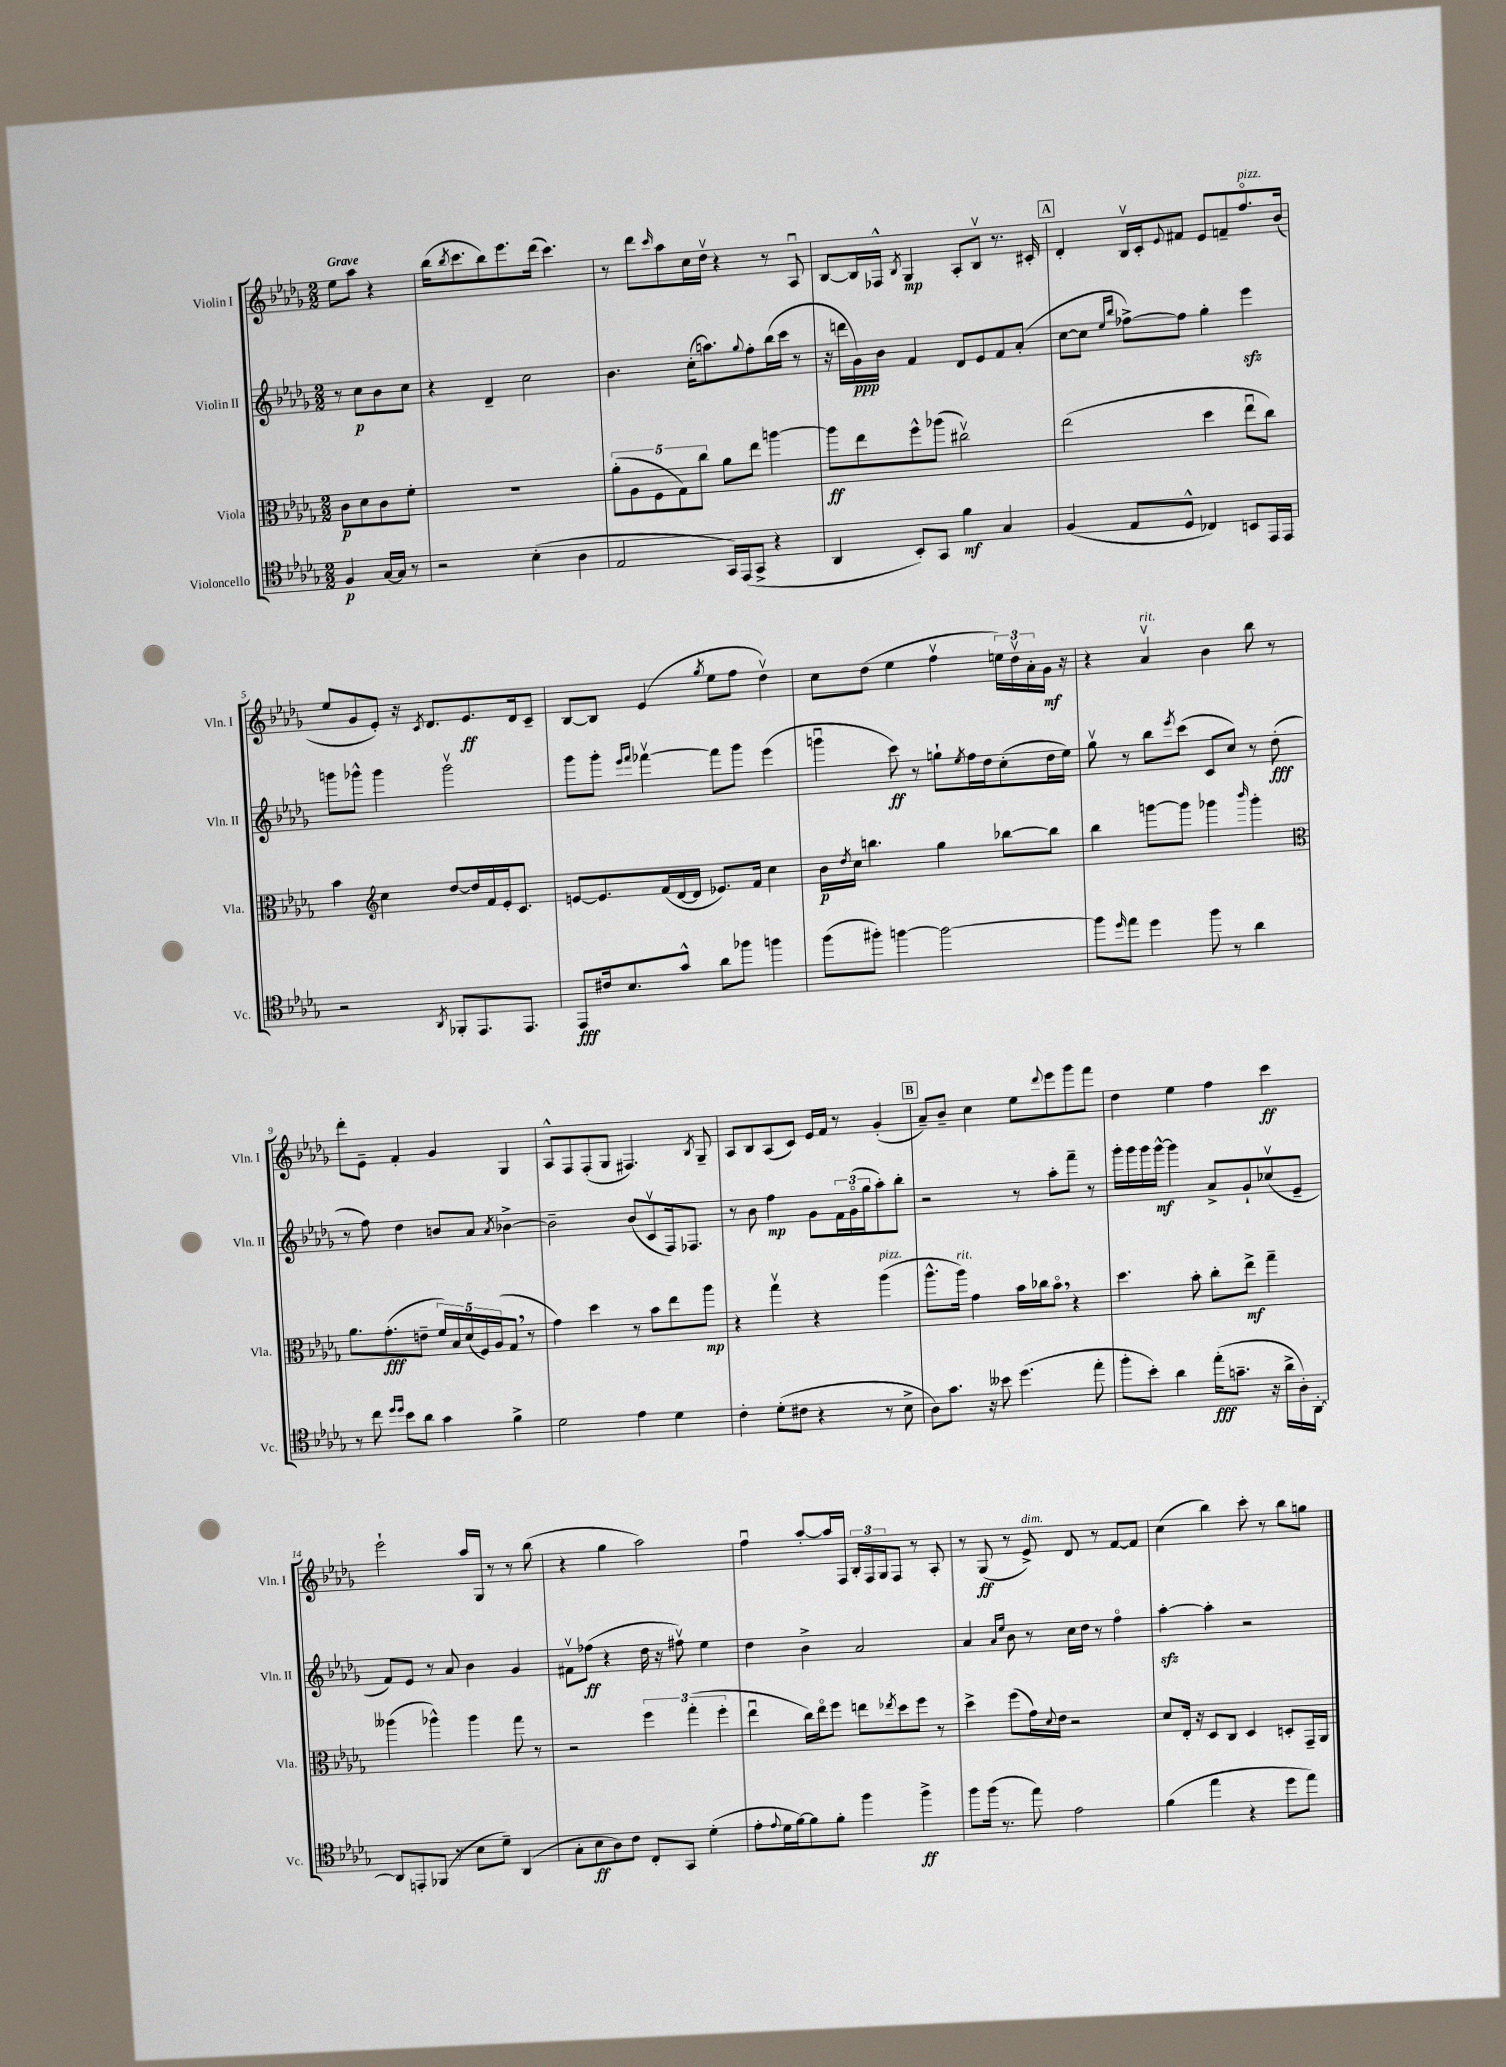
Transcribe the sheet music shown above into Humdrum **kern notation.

**kern	**dynam	**kern	**dynam	**kern	**dynam	**kern	**dynam
*part4	*part4	*part3	*part3	*part2	*part2	*part1	*part1
*staff4	*staff4	*staff3	*staff3	*staff2	*staff2	*staff1	*staff1
*I"Violoncello	*	*I"Viola	*	*I"Violin II	*	*I"Violin I	*
*I'Vc.	*	*I'Vla.	*	*I'Vln. II	*	*I'Vln. I	*
*clefC4	*	*clefC3	*	*clefG2	*	*clefG2	*
*k[b-e-a-d-g-]	*	*k[b-e-a-d-g-]	*	*k[b-e-a-d-g-]	*	*k[b-e-a-d-g-]	*
*M2/2	*	*M2/2	*	*M2/2	*	*M2/2	*
=	=	=	=	=	=	=	=
!	!	!	!	!	!	!LO:TX:a:B:t=Grave	!
4F/	p	8c\L	p	8r	.	8ee-\L	.
.	.	8d-\	.	8cc\L	p	8aa-\J	.
[16G-/LL	.	8c\	.	8b-\	.	4r	.
16G-/JJ]	.	.	.	.	.	.	.
8r	.	8f'\J	.	8cc\J	.	.	.
=1	=1	=1	=1	=1	=1	=1	=1
2r	.	1r	.	4r	.	(16bb-\KL	.
.	.	.	.	.	.	8qbb-/	.
.	.	.	.	.	.	8.ccc\	.
.	.	.	.	4d-~/	.	8bb-\)	.
.	.	.	.	.	.	8.eee-\	.
(4B-'\	.	.	.	2cc\	.	.	.
.	.	.	.	.	.	(16ddd-\Jk	.
.	.	.	.	.	.	4.ccc\)	.
4A-\	.	.	.	.	.	.	.
=2	=2	=2	=2	=2	=2	=2	=2
2E-/	.	(10a-'\L	.	4.b-\	.	8r	.
.	.	10A-\	.	.	.	.	.
.	.	.	.	.	.	8ddd-\L	.
.	.	10F\	.	.	.	.	.
.	.	.	.	.	.	16qqccc/	.
.	.	.	.	.	.	8aa-\	.
.	.	10G-\)	.	.	.	.	.
.	.	.	.	(16cc'\KL	.	16cc\L	.
.	.	10cc\J	.	.	.	.	.
.	.	.	.	8.aan\)	.	16dd-v\JJ	.
16GG-/LL)	.	8a-\L	.	.	.	4r	.
(16EE-/J	.	.	.	.	.	.	.
.	.	.	.	8qqgg-/	.	.	.
8GG-^/J	.	8ee-\J	.	8ff'\	.	.	.
4r	.	[4aan\	.	(16bb-\L	.	8r	.
.	.	.	.	16ccc\JJ	.	.	.
.	.	.	.	8r	.	8A-u/	.
=3	=3	=3	=3	=3	=3	=3	=3
4AA-/	.	8aa\L]	ff	16r	.	[8B-/L	.
.	.	.	.	16dddn\LL	.	.	.
.	.	8ee-\	.	16g-\)	ppp	16B-/L]	.
.	.	.	.	16b-\JJ	.	16F-X^^/JJ	.
.	.	.	.	.	.	8qB-/	.
8BB-'/L)	.	8ff^^\	.	4f/	.	4G-/	mp
8GG-/J	.	(8aa-X\J	.	.	.	.	.
4f\	mf	2cc#Xv\)	.	8d-/L	.	8A-'/L	.
.	.	.	.	8e-/	.	8B-v/J	.
4G-/	.	.	.	8f/	.	8.r	.
.	.	.	.	(8a-'/J	.	.	.
.	.	.	.	.	.	16c#X'/	.
!!LO:REH:place=s1:t=A
=4	=4	=4	=4	=4	=4	=4	=4
(4F/	.	(2ee-\	.	[8cc\L	.	4d-'/	.
.	.	.	.	8cc\J]	.	.	.
.	.	.	.	16qqee-/LL	.	.	.
.	.	.	.	16qqbb-/JJ	.	.	.
8E-/L	.	.	.	[8ff-X^\L)	.	16B-v/LL	.
.	.	.	.	.	.	16c'/J	.
.	.	.	.	.	.	8qqe-/	.
8D-^^/J	.	.	.	8ff-\J]	.	8f#X/J	.
4C-X/)	.	4dd-\	.	4gg-'\	.	8e-/L	.
.	.	.	.	.	.	8fn~/	.
!	!	!	!	!	!	!LO:TX:a:i:t=pizz.	!
8BBn/L	.	8ee-u\L	.	4eee-zz\	.	8.ff/	.
16EE-/L	.	8cc\J)	.	.	.	.	.
16EE-/JJ	.	.	.	.	.	(16b-/Jk	.
!!LO:LB:g=z
=5	=5	=5	=5	=5	=5	=5	=5
2r	.	4b-\	.	8gggn\L	.	8ee-/L	.
.	.	.	.	8ggg-X^^\J	.	8g-/	.
*	*	*clefG2	*	*	*	*	*
.	.	4cc\	.	4ggg-\	.	8e-'/J)	.
.	.	.	.	.	.	16r	.
.	.	.	.	.	.	8qc/	.
.	.	.	.	.	.	8.d-/L	.
8qAA-/	.	.	.	.	.	.	.
8FF-X'/L	.	[8dd-/L	.	2ggg-v\	.	.	.
8.EE-/	.	16dd-/L]	.	.	.	8.e-/	ff
.	.	16f/	.	.	.	.	.
.	.	16e-'/J	.	.	.	.	.
8.EE-/J	.	8.c/J	.	.	.	16d-/k	.
.	.	.	.	.	.	8c~/J	.
=6	=6	=6	=6	=6	=6	=6	=6
8EE-/L	fff	[8en/L	.	8ggg-\L	.	[8B-/L	.
16c#X/k	.	8.e/]	.	8ggg-'\J	.	8B-/J]	.
8.B-/	.	.	.	.	.	.	.
.	.	.	.	16qqeee-/LL	.	.	.
.	.	.	.	16qqfff/JJ	.	.	.
.	.	.	.	[4fff-Xv\	.	(4e-/	.
.	.	(16f/L	.	.	.	.	.
8g-^^/J	.	[16d-/	.	.	.	.	.
.	.	16d-/JJ]	.	.	.	.	.
.	.	.	.	.	.	8qgg-/	.
8a-\L	.	8.e-X/L)	.	8fff-\L]	.	8ee-\L	.
8ff-X\J	.	.	.	8ggg-\J	.	8ff\J	.
.	.	16f/Jk	.	.	.	.	.
4ffn\	.	4cc\	.	(4eee-\	.	4dd-v\)	.
=7	=7	=7	=7	=7	=7	=7	=7
(8ff\L	.	16b-\LL	p	4gggnu\	.	8cc\L	.
.	.	8qdd-/	.	.	.	.	.
.	.	16cc\JJ	.	.	.	.	.
8ff#X'\J)	.	4.bbn\	.	.	.	(8dd-\J	.
[4ffn\	.	.	.	8ccc\)	ff	4ee-\	.
.	.	.	.	8r	.	.	.
2ff\_	.	4gg-\	.	8ggn`\L	.	4ffv\	.
.	.	.	.	8qee-/	.	.	.
.	.	.	.	16ff\L	.	.	.
.	.	.	.	16dd-\J	.	.	.
.	.	[8bb-X\L	.	(8cc'\	.	24een\LL)	.
.	.	.	.	.	.	24dd-v\	.
.	.	.	.	.	.	24a-'\	.
.	.	8bb-\J]	.	16dd-\L	.	16g-\JJ	mf
.	.	.	.	16ee-\JJ)	.	16r	.
=8	=8	=8	=8	=8	=8	=8	=8
8ff\L]	.	4bb-\	.	8gg-v\	.	4r	.
16qqdd-/	.	.	.	.	.	.	.
8ee-\J	.	.	.	8r	.	.	.
!	!	!	!	!	!	!LO:TX:a:i:t=rit.	!
4dd-\	.	[8gggn\L	.	8bb-\L	.	4a-v/	.
.	.	.	.	8qeee-/	.	.	.
.	.	8ggg\J]	.	(8ccc\J	.	.	.
8ff\	.	4ggg-X\	.	8c/L	.	4b-\	.
8r	.	.	.	8cc/J)	.	.	.
.	.	16qqbbb-/	.	.	.	.	.
4a-\	.	4ggg-'\	.	8r	.	8bb-\	.
.	.	.	.	(8dd-'\	fff	8r	.
!!LO:LB:g=z
=9	=9	=9	=9	=9	=9	=9	=9
*	*	*clefC3	*	*	*	*	*
8r	.	8.a-\L	.	8r	.	8ddd-'\L	.
8cc\	.	.	.	8ff\)	.	8e-~\J	.
.	.	(8.g-'\	fff	.	.	.	.
16qqdd-/LL	.	.	.	.	.	.	.
16qqdd-/JJ	.	.	.	.	.	.	.
8b-\L	.	.	.	4dd-\	.	4f'/	.
8a-\J	.	8en~\J	.	.	.	.	.
4g-\	.	20f/LL)	.	8bn/L	.	4g-/	.
.	.	20B-/	.	.	.	.	.
.	.	(20d-/	.	.	.	.	.
.	.	.	.	8a-/J	.	.	.
.	.	20F/)	.	.	.	.	.
.	.	(20A-/J	.	.	.	.	.
.	.	.	.	8qa-/	.	.	.
4f^\	.	8G-,/J	.	[4b-X^\	.	4G-/	.
.	.	8r	.	.	.	.	.
=10	=10	=10	=10	=10	=10	=10	=10
2d-\	.	4g-\)	.	2b-~\]	.	8A-^^/L	.
.	.	.	.	.	.	8F/	.
.	.	4dd-\	.	.	.	(8F'/	.
.	.	.	.	.	.	8G-/J	.
4e-\	.	8r	.	(8b-/L	.	4.F#X/)	.
.	.	8b-\L	.	8cv/	.	.	.
4d-\	.	8ee-\	.	16F/k)	.	.	.
.	.	.	.	8.F-X/J	.	.	.
.	.	.	.	.	.	8qB-/	.
.	.	8aa-\J	mp	.	.	8G-~/	.
=11	=11	=11	=11	=11	=11	=11	=11
4c'\	.	4r	.	8r	.	8A-/L	.
.	.	.	.	8b-\	.	8B-/	.
(8d-'\L	.	4gg-v\	.	4ff\	mp	(8A-/	.
8c#X\J	.	.	.	.	.	8c/J)	.
4r	.	4r	.	8g-\L	.	16e-/LL	.
.	.	.	.	.	.	16f/JJ	.
.	.	.	.	24f\L	.	8r	.
.	.	.	.	(24g-\	.	.	.
.	.	.	.	24gg-\J	.	.	.
!	!	!LO:TX:a:i:t=pizz.	!	!	!	!	!
8r	.	(4aa-\	.	8aa-'\)	.	(4g-'/	.
8B-^\	.	.	.	8bb-'\J	.	.	.
!!LO:REH:place=s1:t=B
=12	=12	=12	=12	=12	=12	=12	=12
8A-\L)	.	8.aa-^^\L	.	2r	.	8a-~/L)	.
8.g-\J	.	.	.	.	.	8b-~/J	.
!	!	!LO:TX:a:i:t=rit.	!	!	!	!	!
.	.	16aa-\Jk)	.	.	.	.	.
.	.	4g-\	.	.	.	4cc\	.
16r	.	.	.	.	.	.	.
8b--X\	.	.	.	.	.	.	.
(4.dd-\	.	16b-\LL	.	8r	.	8ee-\L	.
.	.	16cc-X\J	.	.	.	.	.
.	.	.	.	.	.	8qqddd-/	.
.	.	8b-,\J	.	8aa-'\L	.	8eee-\	.
.	.	4r	.	8fff~\J	.	8ggg-\	.
8ee-'\	.	.	.	8r	.	8fff\J	.
=13	=13	=13	=13	=13	=13	=13	=13
8ff'\L	.	4.dd-\	.	16ggg-'\LL	.	4dd-\	.
.	.	.	.	16ggg-\	.	.	.
8b-'\J)	.	.	.	16ggg-\	.	.	.
.	.	.	.	[16ggg-^^\JJ	mf	.	.
4a-\	.	.	.	4ggg-\]	.	4ee-\	.
.	.	8b-'\	.	.	.	.	.
(16ee-'\KL	fff	8cc'\L	.	8a-^/L	.	4ff\	.
8.gn~\J	.	.	.	.	.	.	.
.	.	8ee-^\J	mf	8g-`/	.	.	.
16r	.	4gg-~\	.	(8cc-Xv/	.	4ccc\	ff
16a-^\LL	.	.	.	.	.	.	.
16A-'\)	.	.	.	8e-~/J	.	.	.
[16AA-'\JJ	.	.	.	.	.	.	.
!!LO:LB:g=z
=14	=14	=14	=14	=14	=14	=14	=14
8AA-/L]	.	(4aa--X\	.	8f/L)	.	2eee-`\	.
8EEn'/	.	.	.	8e-/J	.	.	.
(8FF-X/J	.	4aa-X^^\)	.	8r	.	.	.
8r	.	.	.	8a-/	.	.	.
8B-\L	.	4aa-\	.	4b-\	.	16aa-/LL	.
.	.	.	.	.	.	16G-/JJ	.
8d-~\J)	.	.	.	.	.	8r	.
(4AA-/	.	8gg-\	.	4g-/	.	8r	.
.	.	8r	.	.	.	(8bb-\	.
=15	=15	=15	=15	=15	=15	=15	=15
8G-'\L	.	2r	.	8f#Xv\L	.	4r	.
8B-\	ff	.	.	(8ff-X\J	ff	.	.
8A-\)	.	.	.	4r	.	4gg-\	.
8c\J	.	.	.	.	.	.	.
8C'/L	.	6ff\	.	16dd-\	.	2aa-\)	.
.	.	.	.	16r	.	.	.
8GG-/J	.	.	.	8ff#Xv\)	.	.	.
.	.	(6gg-'\	.	.	.	.	.
(4d-'\	.	.	.	4ee-\	.	.	.
.	.	6ff'\	.	.	.	.	.
=16	=16	=16	=16	=16	=16	=16	=16
8e-'\L	.	4ee-u\	.	4dd-\	.	4ffu\	.
8qqe-/	.	.	.	.	.	.	.
16d-\L	.	.	.	.	.	.	.
[16f\J)	.	.	.	.	.	.	.
8f\]	.	16cc\LL)	.	4b-^\	.	[8aa-'/L	.
.	.	16ee-\J	.	.	.	.	.
8f'\J	.	8ff\J	.	.	.	16aa-/L]	.
.	.	.	.	.	.	16F/JJ	.
4ff\	.	8een\L	.	2a-/	.	24B-'/LL	.
.	.	.	.	.	.	24F/	.
.	.	.	.	.	.	24G-/J	.
.	.	8qee-X/	.	.	.	.	.
.	.	8dd-\	.	.	.	8F/J	.
4ff^\	ff	8ff\J	.	.	.	8r	.
.	.	8r	.	.	.	8A-'/	.
=17	=17	=17	=17	=17	=17	=17	=17
8ff\L	.	4dd-^\	.	4a-/	.	8r	.
(16ff\Jk	.	.	.	.	.	(8G-/	ff
8.r	.	.	.	.	.	.	.
.	.	.	.	16qqa-/LL	.	.	.
.	.	.	.	16qqee-/JJ	.	.	.
.	.	(8ff\L	.	8b-\	.	8r	.
!	!	!	!	!	!	!LO:TX:a:i:t=dim.	!
8ee-\)	.	16g-\L)	.	8r	.	8e-^/)	.
.	.	8qqd-/	.	.	.	.	.
.	.	16e-\JJ	.	.	.	.	.
2e-\	.	2r	.	16cc\LL	.	8d-/	.
.	.	.	.	16dd-\JJ	.	.	.
.	.	.	.	8r	.	8r	.
.	.	.	.	4ff\	.	[8f/L	.
.	.	.	.	.	.	8f/J]	.
=18	=18	=18	=18	=18	=18	=18	=18
(4f\	.	8d-/L	.	[4aa-zz'\	.	(4cc\	.
.	.	16E-'/Jk	.	.	.	.	.
.	.	16r	.	.	.	.	.
4ee-\	.	8D-/L	.	4aa-'\]	.	4bb-\)	.
.	.	8C/J	.	.	.	.	.
4r	.	4D-/	.	2r	.	8ccc'\	.
.	.	.	.	.	.	8r	.
8dd-\L	.	8Dn'/L	.	.	.	8bb-\L	.
8ee-\J)	.	16GG-~/L	.	.	.	8ggn\J	.
.	.	16AA-/JJ	.	.	.	.	.
==	==	==	==	==	==	==	==
*-	*-	*-	*-	*-	*-	*-	*-
